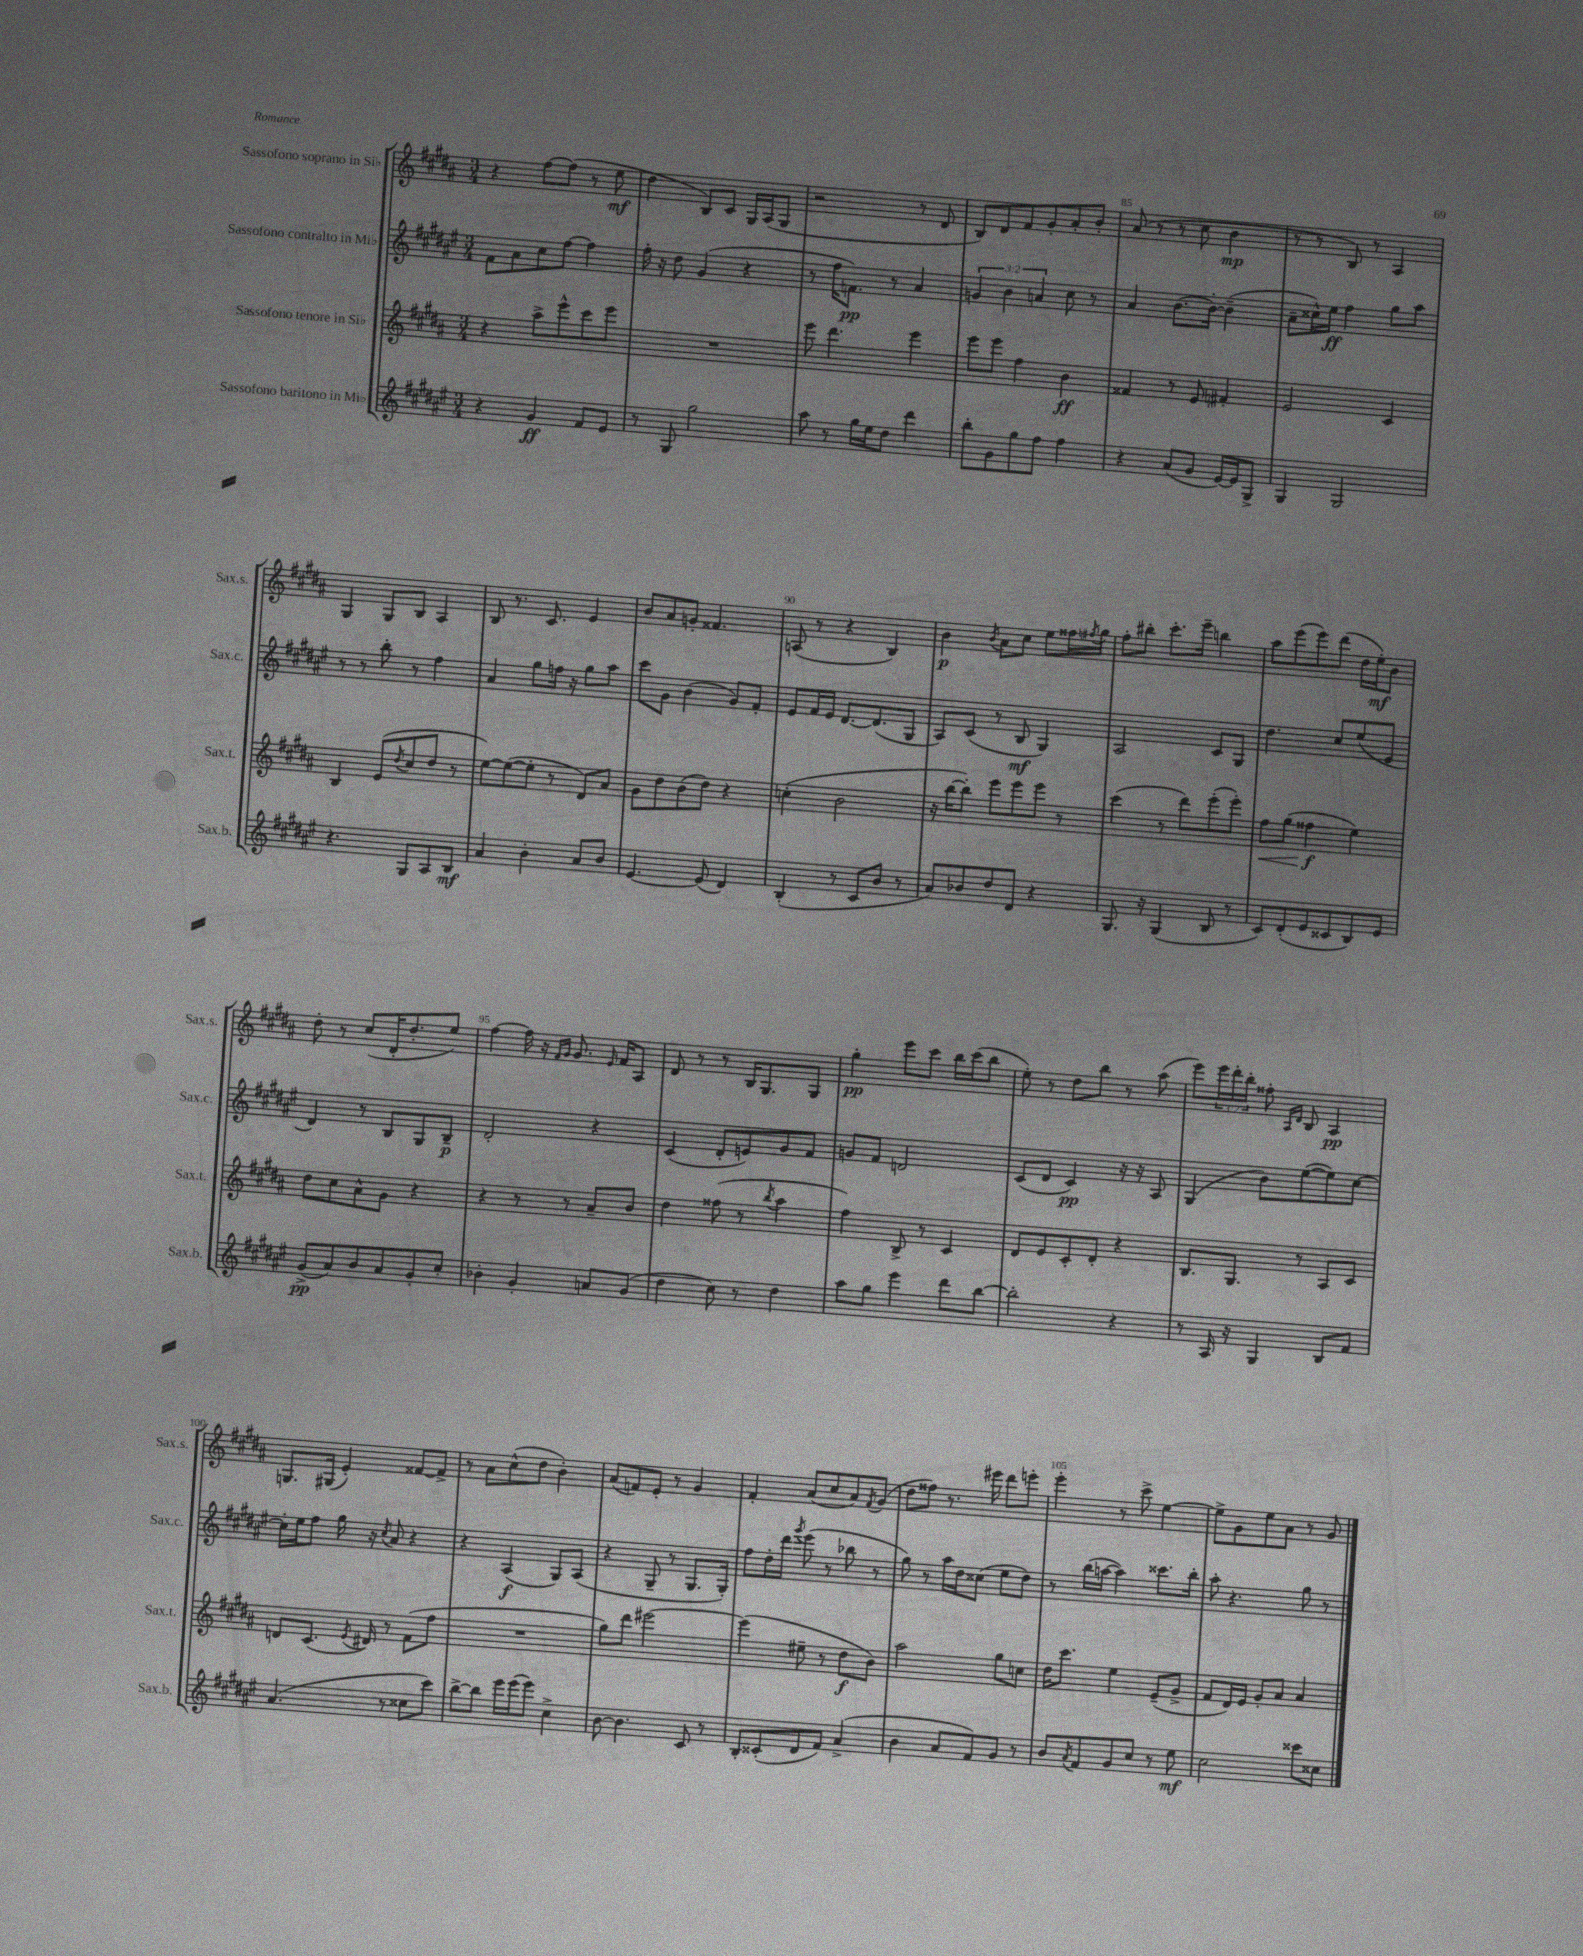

**kern	**dynam	**kern	**dynam	**kern	**dynam	**kern	**dynam
*part4	*part4	*part3	*part3	*part2	*part2	*part1	*part1
*staff4	*staff4	*staff3	*staff3	*staff2	*staff2	*staff1	*staff1
*I"Sassofono baritono in Mi♭	*	*I"Sassofono tenore in Si♭	*	*I"Sassofono contralto in Mi♭	*	*I"Sassofono soprano in Si♭	*
*I'Sax.b.	*	*I'Sax.t.	*	*I'Sax.c.	*	*I'Sax.s.	*
*clefG2	*	*clefG2	*	*clefG2	*	*clefG2	*
*k[f#c#g#d#a#e#]	*	*k[f#c#g#d#a#]	*	*k[f#c#g#d#a#e#]	*	*k[f#c#g#d#a#]	*
*M3/4	*	*M3/4	*	*M3/4	*	*M3/4	*
=81	=81	=81	=81	=81	=81	=81	=81
4r	.	4r	.	8f#\L	.	4r	.
.	.	.	.	8a#\	.	.	.
4g#/	ff	8aa#^\L	.	8cc#\	.	[8ff#\L	.
.	.	8eee^^\	.	[8ff#\J	.	(8ff#\J]	.
8f#/L	.	8ccc#\	.	4ff#\]	.	8r	.
8e#/J	.	8eee\J	.	.	.	8ee\	mf
=82	=82	=82	=82	=82	=82	=82	=82
8r	.	2.r	.	16ff#'\	.	4dd#\	.
.	.	.	.	16r	.	.	.
8G#/	.	.	.	8dd#\	.	.	.
2gg#\	.	.	.	(4g#/	.	8B/L)	.
.	.	.	.	.	.	8c#/J	.
.	.	.	.	4r	.	16G#/LL	.
.	.	.	.	.	.	(16A#/J	.
.	.	.	.	.	.	8G#/J	.
=83	=83	=83	=83	=83	=83	=83	=83
8aa#\	.	8eee\	.	8r	.	2r	.
8r	.	4.ddd#\	.	16ff#\KL	.	.	.
.	.	.	.	8.fn\J)	pp	.	.
16gg#\LL	.	.	.	.	.	.	.
16ee#\J	.	.	.	.	.	.	.
8dd#\J	.	.	.	8r	.	.	.
4ddd#\	.	4eee\	.	4a#/	.	8r	.
.	.	.	.	.	.	8d#/	.
=84	=84	=84	=84	=84	=84	=84	=84
8bb'\L	.	8eee\L	.	6gn/	.	8B/L)	.
8g#\	.	8eee\J	.	.	.	8d#/	.
.	.	.	.	6b\	.	.	.
8gg#\	.	4ff#\	.	.	.	8f#/	.
.	.	.	.	6an/	.	.	.
8ff#\J	.	.	.	.	.	8g#'/	.
4ff#\	.	4b\	ff	8cc#\	.	8a#'/	.
.	.	.	.	8r	.	8b'/J	.
=85	=85	=85	=85	=85	=85	=85	=85
4r	.	4f##X/	.	4a#/	.	(8a#/	.
.	.	.	.	.	.	8r	.
(8a#/L	.	8r	.	[8.b\L	.	8r	.
8g#/J	.	8e/	.	.	.	8cc#\	.
.	.	.	.	16b'\Jk_	.	.	.
[16e#/LL)	.	4f#X'/	.	(4b~\]	.	4b\	mp
16e#/J]	.	.	.	.	.	.	.
8G#^/J	.	.	.	.	.	.	.
=86	=86	=86	=86	=86	=86	=86	=86
4G#/	.	2e/	.	8a#~\L	.	8r	.
.	.	.	.	16cc##X^^\L)	.	8r	.
.	.	.	.	16ee#\JJ	ff	.	.
2G#/	.	.	.	4ff#\	.	8B/)	.
.	.	.	.	.	.	8r	.
.	.	4c#/	.	8gg#\L	.	4A#/	.
.	.	.	.	8aa#\J	.	.	.
!!LO:LB:g=z
=87	=87	=87	=87	=87	=87	=87	=87
4.r	.	4B/	.	8r	.	4G#/	.
.	.	.	.	8r	.	.	.
.	.	(8e/L	.	8bb'\	.	8G#/L	.
.	.	8qdd#/	.	.	.	.	.
8G#/L	.	8cc#/	.	8r	.	8B/J	.
8A#/	.	8dd#/J	.	4ff#\	.	4A#/	.
8B/J	mf	8r	.	.	.	.	.
=88	=88	=88	=88	=88	=88	=88	=88
4a#/	.	[8ee\L)	.	4a#/	.	8B/	.
.	.	(8ee\_	.	.	.	8.r	.
4b'\	.	8ee'\J]	.	8gg#\L	.	.	.
.	.	.	.	.	.	8.c#/	.
.	.	8r	.	16ffn\Jk	.	.	.
.	.	.	.	16r	.	.	.
8a#/L	.	8d#/L)	.	8gg#\L	.	4e/	.
8b/J	.	8a#/J	.	8aa#\J	.	.	.
=89	=89	=89	=89	=89	=89	=89	=89
[4.e#/	.	8g#\L	.	8ccc#\L	.	8b/L	.
.	.	8dd#\	.	8g#\J	.	8a#/	.
.	.	(8b\	.	(4b\	.	8gn'/J	.
(8e#/]	.	8dd#\J)	.	.	.	4.f##X/	.
4d#/)	.	4r	.	8g#/L)	.	.	.
.	.	.	.	8f#'/J	.	.	.
=90	=90	=90	=90	=90	=90	=90	=90
(4B'/	.	(4ccn'\	.	8e#/L	.	(8An/	.
.	.	.	.	16f#/L	.	8r	.
.	.	.	.	16e#/JJ	.	.	.
8r	.	2b\	.	[8.d#/L	.	4r	.
8c#/L	.	.	.	.	.	.	.
.	.	.	.	(8.d#/]	.	.	.
8b/J	.	.	.	.	.	4B/)	.
8r	.	.	.	8G#/J	.	.	.
=91	=91	=91	=91	=91	=91	=91	=91
8a#/L)	.	16r	.	8A#/L)	.	4b\	p
.	.	[16bb\KL	.	.	.	.	.
8b-X/	.	8bb'\J])	.	(8c#/J	.	.	.
.	.	.	.	.	.	8qb/	.
8dd#/	.	8eee\L	.	8r	.	8a#\L	.
8d#/J	.	8eee\	.	8B/	mf	8cc#\J	.
4r	.	8eee\J	.	4G#/)	.	8ee\L	.
.	.	8r	.	.	.	16ff##X\L	.
.	.	.	.	.	.	8qff#X/	.
.	.	.	.	.	.	16gg#\JJ	.
=92	=92	=92	=92	=92	=92	=92	=92
8.G#/	.	(4ccc#\	.	2A#/	.	8ff#'\L	.
.	.	.	.	.	.	8bb#X'\J	.
16r	.	.	.	.	.	.	.
(4G#/	.	8r	.	.	.	8.ccc#'\L	.
.	.	8ddd#\L)	.	.	.	.	.
.	.	.	.	.	.	16eee~\Jk	.
8B/	.	(8eee'\	.	8c#/L	.	4bbn\	.
8r	.	8eee'\J)	.	8G#/J	.	.	.
=93	=93	=93	=93	=93	=93	=93	=93
!	!	!	!LO:HP:b	!	!	!	!
8c#/L)	.	8ff#\L	<	4.dd#\	.	8aa#\L	.
(8d#'/	.	(8gg#\J	.	.	.	(8eee\	.
8e#/	.	4ff##X\	f	.	.	8eee\)	.
8c##X/	.	.	.	8cc#/L	.	(8ddd#\J	.
8B/)	.	4ee\)	[	(8ee#/	.	16dd#\LL	.
.	.	.	.	.	.	16ee'\J)	mf
8e#/J	.	.	.	8e#/J	.	8b\J	.
!!LO:LB:g=z
=94	=94	=94	=94	=94	=94	=94	=94
(8g#^/L	pp	8dd#\L	.	4d#/)	.	8dd#'\	.
8a#/)	.	8cc#\	.	.	.	8r	.
8b/	.	8a#^^\	.	8r	.	(8cc#/L	.
8a#/	.	8g#\J	.	8B/L	.	16d#'/K	.
.	.	.	.	.	.	8.dd#'/	.
8g#'/	.	4r	.	8G#/	.	.	.
8cc#'/J	.	.	.	8B~/J	p	8ee/J)	.
=95	=95	=95	=95	=95	=95	=95	=95
4b-X'\	.	4r	.	2d#'/	.	[4ff#\	.
4g#'/	.	8r	.	.	.	16ff#\]	.
.	.	.	.	.	.	16r	.
.	.	.	.	.	.	16qqf#/LL	.
.	.	.	.	.	.	16qqg#/JJ	.
.	.	8r	.	.	.	8.g#/	.
8an/L	.	8a#~/L	.	4r	.	.	.
.	.	.	.	.	.	16qqe/	.
.	.	.	.	.	.	16f#/KL	.
(8g#/J	.	8b/J	.	.	.	8A#/J	.
=96	=96	=96	=96	=96	=96	=96	=96
4dd#\	.	4dd#\	.	(4c#/	.	8d#/	.
.	.	.	.	.	.	8r	.
8cc#\)	.	(8ff##X\	.	8d#'/L	.	8r	.
8r	.	8r	.	8en/)	.	16B/KL	.
.	.	.	.	.	.	8.G#/	.
.	.	8qbb/	.	.	.	.	.
4dd#\	.	4aa#\	.	8g#/	.	.	.
.	.	.	.	8f#/J	.	8G#/J	.
=97	=97	=97	=97	=97	=97	=97	=97
8aa#\L	.	4ff#\)	.	8gn/L	.	4gg#'\	pp
8gg#\J	.	.	.	8f#/J	.	.	.
4eee#\	.	8B^/	.	2dn/	.	8eee\L	.
.	.	8r	.	.	.	8ccc#\J	.
8ddd#\L	.	4c#/	.	.	.	16bb\LL	.
.	.	.	.	.	.	(16ccc#\J	.
[8bb\J	.	.	.	.	.	8bb\J	.
=98	=98	=98	=98	=98	=98	=98	=98
2bb'\]	.	8d#/L	.	(8c#/L	.	8ee'\)	.
.	.	8e/	.	8d#/J	.	8r	.
.	.	8c#'/	.	4c#/)	pp	8dd#\L	.
.	.	8d#'/J	.	.	.	8bb\J	.
4r	.	4r	.	16r	.	8r	.
.	.	.	.	16r	.	.	.
.	.	.	.	8A#/	.	(8aa#\	.
=99	=99	=99	=99	=99	=99	=99	=99
8r	.	8.B/L	.	(4G#/	.	8eee\L)	.
16A#/	.	.	.	.	.	24eee\L	.
.	.	.	.	.	.	24ddd#'\	.
16r	.	8.G#/J	.	.	.	.	.
.	.	.	.	.	.	24bb'\JJ	.
4G#/	.	.	.	8b\L)	.	8ff##X'\	.
.	.	.	.	.	.	16qqA#/LL	.
.	.	.	.	.	.	16qqd#/JJ	.
.	.	8r	.	([8ee#\	.	8B/	.
8B/L	.	8A#/L	.	8ee#\])	.	4A#/	pp
8f#/J	.	8c#/J	.	[8cc#\J	.	.	.
!!LO:LB:g=z
=100	=100	=100	=100	=100	=100	=100	=100
(4.a#/	.	8dn/L	.	16cc#'\LL]	.	8.Gn/L	.
.	.	.	.	16ee#\J	.	.	.
.	.	(8.c#/J	.	8ff#\J	.	.	.
.	.	.	.	.	.	(16G#X/Jk	.
.	.	.	.	16gg#\	.	4e'/)	.
.	.	8qe/	.	.	.	.	.
.	.	16d#X/)	.	16r	.	.	.
.	.	.	.	8qcc#/	.	.	.
8r	.	8r	.	8a#/	.	.	.
8cc##X\L	.	(8f#\L	.	4r	.	[8f##X/L	.
8ccc#\J)	.	8ff#\J	.	.	.	8f##^/J]	.
=101	=101	=101	=101	=101	=101	=101	=101
[8bb^\L	.	2.r	.	4r	.	8r	.
8bb\J]	.	.	.	.	.	8a#\L	.
16eee#\LL	.	.	.	(4A#/	f	(8cc#^^\	.
(16eee#\J	.	.	.	.	.	.	.
8eee#\J)	.	.	.	.	.	8dd#\J	.
4cc#^\	.	.	.	8G#/L)	.	4b'\)	.
.	.	.	.	(8A#/J	.	.	.
=102	=102	=102	=102	=102	=102	=102	=102
[8b\	.	8gg#\L)	.	4r	.	(8a#/L	.
4.b\]	.	8ddd#\J	.	.	.	8fn/)	.
.	.	[2eee#X\	.	8G#~/	.	8e'/J	.
.	.	.	.	8r	.	8r	.
8c#/	.	.	.	8.G#/L	.	4g#/	.
8r	.	.	.	.	.	.	.
.	.	.	.	16G#'/Jk)	.	.	.
=103	=103	=103	=103	=103	=103	=103	=103
8B'/L	.	(4eee#\]	.	8ff#\L	.	4f#'/	.
(8c##X'/	.	.	.	16dd#'\L	.	.	.
.	.	.	.	16ddd#\JJ	.	.	.
.	.	.	.	8qggg#/	.	.	.
8d#/	.	8ee#X~\	.	(8eee#\	.	(8a#/L	.
8f#/J)	.	8r	.	8r	.	8cc#/	.
(4a#^/	.	8dd#\L	f	8bb-X\	.	8a#/)	.
.	.	.	.	.	.	8qf#/	.
.	.	8b\J)	.	8r	.	(8g#/J	.
=104	=104	=104	=104	=104	=104	=104	=104
4b\	.	2aa#\	.	8gg#\)	.	8dd#\L	.
.	.	.	.	8r	.	8ff##X\J)	.
8a#/L	.	.	.	16aa#\LL	.	8.r	.
.	.	.	.	16dd#\J	.	.	.
8f#/)	.	.	.	(8cc##X\J	.	.	.
.	.	.	.	.	.	16eee#X\	.
8g#/J	.	8gg#\L	.	8ee#\L	.	8ddd#\L	.
8r	.	8ccn\J	.	8dd#\J)	.	8eeen'\J	.
=105	=105	=105	=105	=105	=105	=105	=105
8b/L	.	16dd#\KL	.	8r	.	4eee'\	.
.	.	8.ccc#\J	.	.	.	.	.
8qa#/	.	.	.	.	.	.	.
8f#/	.	.	.	(16bb\LL	.	.	.
.	.	.	.	[16aan\JJ	.	.	.
8g#/	.	4ee\	.	4aa\])	.	8r	.
8cc#/J	.	.	.	.	.	8ccc#^\	.
8r	.	(8e~/L	.	8.ccc##X\L	.	[4ee\	.
8ee#\	mf	8g#^/J	.	.	.	.	.
.	.	.	.	16bb'\Jk	.	.	.
=106	=106	=106	=106	=106	=106	=106	=106
2cc#\	.	8f#/L	.	8aa#'\	.	8ee^\L]	.
.	.	16d#/L)	.	4.r	.	8g#\	.
.	.	16e/JJ	.	.	.	.	.
.	.	8g#'/L	.	.	.	8ee\	.
.	.	8a#/J	.	.	.	8a#\J	.
8ccc##X\L	.	4a#/	.	8gg#\	.	8r	.
8cc##X\J	.	.	.	8r	.	8g#/	.
==	==	==	==	==	==	==	==
*-	*-	*-	*-	*-	*-	*-	*-
